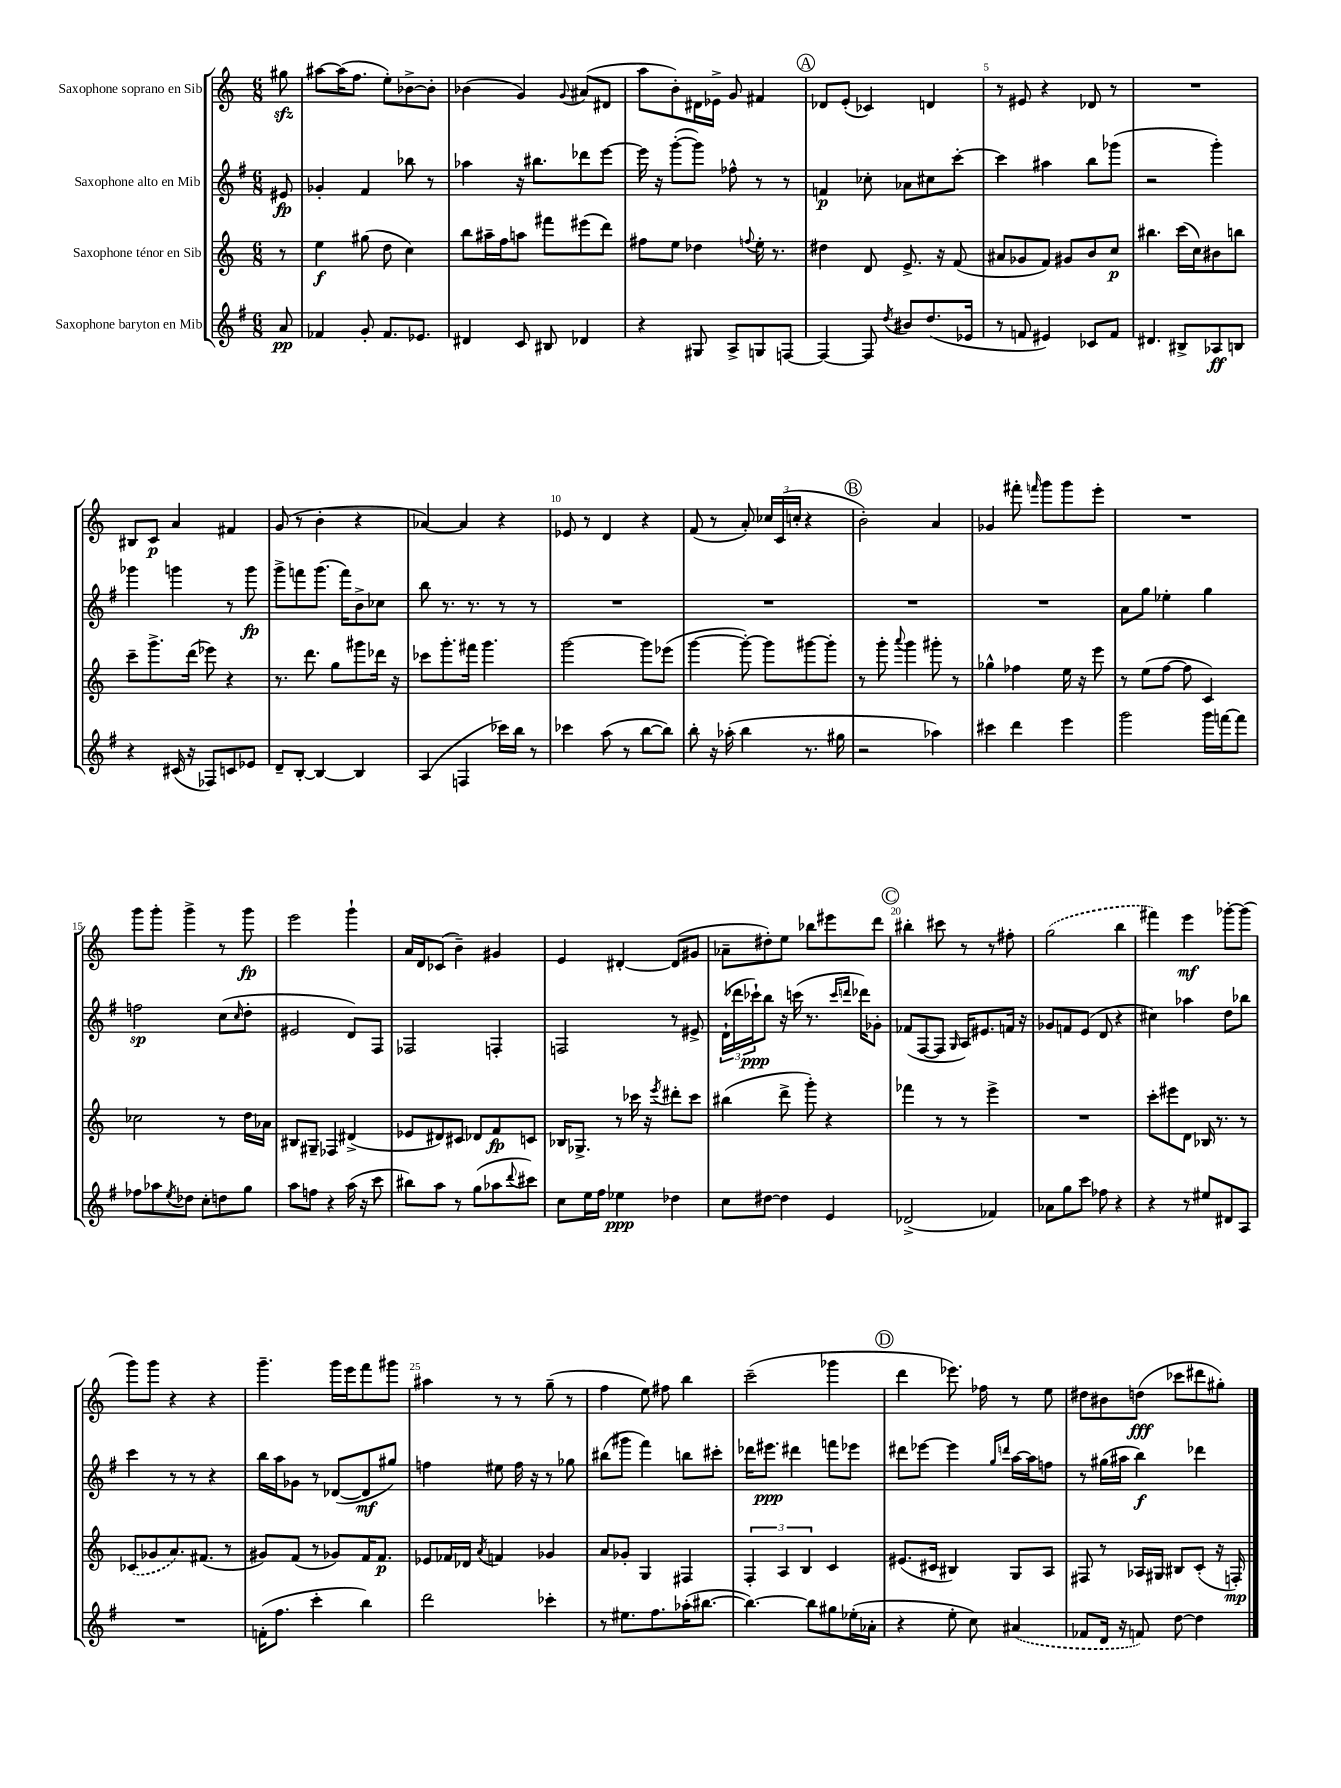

**kern	**dynam	**kern	**dynam	**kern	**dynam	**kern	**dynam
*part4	*part4	*part3	*part3	*part2	*part2	*part1	*part1
*staff4	*staff4	*staff3	*staff3	*staff2	*staff2	*staff1	*staff1
*I"Saxophone baryton en Mib	*	*I"Saxophone ténor en Sib	*	*I"Saxophone alto en Mib	*	*I"Saxophone soprano en Sib	*
*clefG2	*	*clefG2	*	*clefG2	*	*clefG2	*
*k[f#]	*	*k[]	*	*k[f#]	*	*k[]	*
*M6/8	*	*M6/8	*	*M6/8	*	*M6/8	*
=	=	=	=	=	=	=	=
8a/	pp	8r	.	8e#X/	fp	8gg#Xzz\	.
=1	=1	=1	=1	=1	=1	=1	=1
4f-X/	.	4ee\	f	4g-X'/	.	[8aa#X\L	.
.	.	.	.	.	.	(16aa#\K]	.
.	.	.	.	.	.	8.ff\J	.
8g'/	.	(8gg#X\	.	4f#/	.	.	.
8.f-/L	.	8dd\	.	.	.	8ee'\L)	.
.	.	4cc\)	.	8bb-X\	.	[8b-X^\	.
8.e-X/J	.	.	.	.	.	.	.
.	.	.	.	8r	.	8b-'\J]	.
=2	=2	=2	=2	=2	=2	=2	=2
4d#X/	.	8bb\L	.	4aa-X\	.	(4b-X\	.
.	.	16aa#X~\L	.	.	.	.	.
.	.	16ff\J	.	.	.	.	.
8c/	.	8aan\J	.	16r	.	4g/)	.
.	.	.	.	8.bb#X\L	.	.	.
8B#X/	.	8fff#X\L	.	.	.	.	.
.	.	.	.	.	.	8qqg/	.
4d-X/	.	(8eee#X\	.	8ddd-X\	.	(8a#X/L	.
.	.	8ddd\J)	.	[8eee\J	.	8d#X/J	.
=3	=3	=3	=3	=3	=3	=3	=3
4r	.	8ff#X\L	.	16eee\]	.	8aa\L	.
.	.	.	.	16r	.	.	.
.	.	8ee\J	.	([8ggg'\L	.	8b'\)	.
8G#X/	.	4dd-X\	.	8ggg\J])	.	16d#X\L	.
.	.	.	.	.	.	16e-X^\JJ	.
8A^/L	.	.	.	8ff-X^^\	.	8g/	.
.	.	8qqffn/	.	.	.	.	.
8Gn/	.	16ee'\	.	8r	.	4f#X/	.
.	.	8.r	.	.	.	.	.
[8Fn/J	.	.	.	8r	.	.	.
!!LO:REH:place=s1:t=A
=4	=4	=4	=4	=4	=4	=4	=4
4F/_	.	4dd#X\	.	4fn/	p	8d-X/L	.
.	.	.	.	.	.	(8e'/J	.
8F/]	.	8d/	.	8cc-X'\	.	4c-X/)	.
8qdd/	.	.	.	.	.	.	.
8b#X/L	.	8.e^/	.	8a-X\L	.	.	.
(8.dd/	.	.	.	8cc#X\	.	4dn/	.
.	.	16r	.	.	.	.	.
.	.	(8f/	.	[8ccc'\J	.	.	.
16e-X/Jk	.	.	.	.	.	.	.
=5	=5	=5	=5	=5	=5	=5	=5
8r	.	8a#X/L	.	4ccc\]	.	8r	.
8fn/	.	8g-X/	.	.	.	8e#X/	.
4e#X/)	.	8f/J)	.	4aa#X\	.	4r	.
.	.	8g#X/L	.	.	.	.	.
8c-X/L	.	8b/	.	8bb\L	.	8d-X/	.
8f/J	.	8cc/J	p	(8ggg-X\J	.	8r	.
=6	=6	=6	=6	=6	=6	=6	=6
4.d#X/	.	4.bb#X\	.	2r	.	2.r	.
8B#X^/L	.	(16ccc\LL	.	.	.	.	.
.	.	16cc\J)	.	.	.	.	.
8A-X/	ff	8b#X\	.	4ggg'\)	.	.	.
8Bn/J	.	8bbn\J	.	.	.	.	.
!!LO:LB:g=z
=7	=7	=7	=7	=7	=7	=7	=7
4r	.	8ccc~\L	.	4ggg-X\	.	8B#X/L	.
.	.	8.ggg^\	.	.	.	8c/J	p
(16c#X/	.	.	.	4gggn\	.	4a/	.
16r	.	(16ddd\Jk	.	.	.	.	.
8F-X/L)	.	8eee-X\)	.	.	.	.	.
8cn/	.	4r	.	8r	.	4f#X/	.
8e-X/J	.	.	.	8ggg\	fp	.	.
=8	=8	=8	=8	=8	=8	=8	=8
8d~/L	.	8.r	.	8ggg^\L	.	(8g/	.
[8B'/J	.	.	.	8fffn\	.	8r	.
.	.	8.ddd\	.	.	.	.	.
4B/_	.	.	.	(8.ggg\J	.	4b'\	.
.	.	8gg\L	.	.	.	.	.
.	.	.	.	16fff\KL)	.	.	.
4B/]	.	8ggg#X\	.	8b^\	.	4r	.
.	.	16ddd-X\Jk	.	8cc-X\J	.	.	.
.	.	16r	.	.	.	.	.
=9	=9	=9	=9	=9	=9	=9	=9
(4A/	.	8ccc-X\L	.	8bb\	.	[4a-X/)	.
.	.	8.ggg'\	.	8.r	.	.	.
4Fn/	.	.	.	.	.	4a-/]	.
.	.	16fff#X\Jk	.	8.r	.	.	.
.	.	4.ggg\	.	.	.	.	.
16ccc-X\LL)	.	.	.	8r	.	4r	.
16bb\JJ	.	.	.	.	.	.	.
8r	.	.	.	8r	.	.	.
=10	=10	=10	=10	=10	=10	=10	=10
4ccc-X\	.	[2ggg\	.	2.r	.	8e-X/	.
.	.	.	.	.	.	8r	.
(8aa\	.	.	.	.	.	4d/	.
8r	.	.	.	.	.	.	.
[8bb\L	.	8ggg\L]	.	.	.	4r	.
8bb\J])	.	(8eee-X\J	.	.	.	.	.
=11	=11	=11	=11	=11	=11	=11	=11
8bb'\	.	[4ggg\	.	2.r	.	(8f/	.
16r	.	.	.	.	.	8r	.
(16aa-X'\	.	.	.	.	.	.	.
4bb\	.	8ggg'\_)	.	.	.	8a'/)	.
.	.	8ggg\L]	.	.	.	24cc-X/LL	.
.	.	.	.	.	.	(24c/	.
.	.	.	.	.	.	24ccn'/JJ	.
8.r	.	[8ggg#X\	.	.	.	4r	.
.	.	8ggg#'\J]	.	.	.	.	.
16gg#X\	.	.	.	.	.	.	.
!!LO:REH:place=s1:t=B
=12	=12	=12	=12	=12	=12	=12	=12
2r	.	8r	.	2.r	.	2b'\)	.
.	.	8ggg'\	.	.	.	.	.
.	.	8qqaaa/	.	.	.	.	.
.	.	4ggg\	.	.	.	.	.
4aa-X\)	.	8ggg#X'\	.	.	.	4a/	.
.	.	8r	.	.	.	.	.
=13	=13	=13	=13	=13	=13	=13	=13
4ccc#X\	.	4gg-X^^\	.	2.r	.	4g-X/	.
4ddd\	.	4ff-X\	.	.	.	8fff#X'\	.
.	.	.	.	.	.	16qqfffn/	.
.	.	.	.	.	.	8ggg\L	.
4eee\	.	16ee\	.	.	.	8ggg\	.
.	.	16r	.	.	.	.	.
.	.	8eee\	.	.	.	8eee'\J	.
=14	=14	=14	=14	=14	=14	=14	=14
2ggg\	.	8r	.	8a\L	.	2.r	.
.	.	(8ee\L	.	8gg\J	.	.	.
.	.	[8ff\J	.	4ee-X'\	.	.	.
.	.	8ff\]	.	.	.	.	.
16ggg\LL	.	4c/)	.	4gg\	.	.	.
[16fffn\J	.	.	.	.	.	.	.
8fff\J]	.	.	.	.	.	.	.
!!LO:LB:g=z
=15	=15	=15	=15	=15	=15	=15	=15
8ff-X\L	.	2cc-X\	.	2ffn\	sp	8ggg\L	.
8aa-X\	.	.	.	.	.	8ggg'\J	.
8qee/	.	.	.	.	.	.	.
8dd-X\J	.	.	.	.	.	4ggg^\	.
8cc'\L	.	.	.	.	.	.	.
8ddn\	.	8r	.	(8cc\L	.	8r	.
.	.	.	.	16qqcc/	.	.	.
8gg\J	.	16dd\LL	.	8dd'\J	.	8ggg\	fp
.	.	16a-X\JJ	.	.	.	.	.
=16	=16	=16	=16	=16	=16	=16	=16
8aa\L	.	8B#X/L	.	2e#X/	.	2eee\	.
8ffn\J	.	8G#X~/J	.	.	.	.	.
4r	.	4F-X/	.	.	.	.	.
(16aa\	.	(4d#X^/	.	8d/L)	.	4ggg`\	.
16r	.	.	.	.	.	.	.
8ccc\	.	.	.	8F#/J	.	.	.
=17	=17	=17	=17	=17	=17	=17	=17
8bb#X\L)	.	8e-X/L	.	2F-X/	.	16a/LL	.
.	.	.	.	.	.	16d/J	.
8aa\J	.	8d#X/)	.	.	.	(8c-X/J	.
8r	.	8c#X/J	.	.	.	4b~\)	.
(8gg\L	.	8d-X/L	.	.	.	.	.
8aa-X\	.	8f/	fp	4Fn'/	.	4g#X/	.
8qqddd/	.	.	.	.	.	.	.
8ccc#X\J)	.	8cn/J	.	.	.	.	.
=18	=18	=18	=18	=18	=18	=18	=18
8cc\L	.	16B-X/KL	.	2Fn/	.	4e/	.
.	.	8.G-X^/J	.	.	.	.	.
16ee\L	.	.	.	.	.	.	.
16ff#\JJ	.	.	.	.	.	.	.
4ee-X\	ppp	8r	.	.	.	[4d#X'/	.
.	.	16ccc-X\	.	.	.	.	.
.	.	16r	.	.	.	.	.
.	.	8qeee/	.	.	.	.	.
4dd-X\	.	8ddd#X'\L	.	8r	.	(8d#/L]	.
.	.	8ccc-\J	.	8e#X^/	.	8g#X/J	.
=19	=19	=19	=19	=19	=19	=19	=19
8cc\L	.	(4bb#X\	.	(24d`\LL	.	8a-X~\L	.
.	.	.	.	24ddd-X\	.	.	.
.	.	.	.	24ccc-X`\J)	ppp	.	.
[8dd#X\J	.	.	.	8bb\J	.	8dd#X'\)	.
4dd#\]	.	8ddd^\	.	16r	.	8ee\J	.
.	.	.	.	(16cccn\	.	.	.
.	.	8ggg'\)	.	8.r	.	8bb-X\L	.
4e/	.	4r	.	.	.	8eee#X\	.
.	.	.	.	16qqccc/LL	.	.	.
.	.	.	.	16qqdddn/JJ	.	.	.
.	.	.	.	16ddd-X\KL)	.	.	.
.	.	.	.	8g-X'\J	.	8ddd\J	.
!!LO:REH:place=s1:t=C
=20	=20	=20	=20	=20	=20	=20	=20
(2d-X^/	.	4fff-X\	.	(8f-X/L	.	4bb#X'\	.
.	.	.	.	[8F#/	.	.	.
.	.	8r	.	8F#/J]	.	8ccc#X\	.
.	.	.	.	16qqG/	.	.	.
.	.	8r	.	16A/KL)	.	8r	.
.	.	.	.	8.e#X/	.	.	.
4f-X/)	.	4eee^\	.	.	.	8r	.
.	.	.	.	16fn/Jk	.	8ff#X'\	.
.	.	.	.	16r	.	.	.
=21	=21	=21	=21	=21	=21	=21	=21
8a-X\L	.	2.r	.	8g-X/L	.	(2gg\	.
8gg\	.	.	.	8fn/	.	.	.
8ccc\J	.	.	.	(8e/J	.	.	.
8ff-X\	.	.	.	8d/	.	.	.
4r	.	.	.	4r	.	4bb\	.
=22	=22	=22	=22	=22	=22	=22	=22
4r	.	8ccc'\L	.	4cc#X\)	.	4fff#X\)	.
.	.	8eee#X\	.	.	.	.	.
8r	.	8d\J	.	4aa-X\	.	4eee\	mf
8ee#X/L	.	16B-X/	.	.	.	.	.
.	.	8.r	.	.	.	.	.
8d#X/	.	.	.	8dd\L	.	[8ggg-X'\L	.
8A/J	.	8r	.	8bb-X\J	.	(8ggg-\J]	.
!!LO:LB:g=z
=23	=23	=23	=23	=23	=23	=23	=23
2.r	.	(8c-X/L	.	4ccc\	.	8ggg\L)	.
.	.	8g-X/	.	.	.	8ggg\J	.
.	.	8.a/)	.	8r	.	4r	.
.	.	.	.	8r	.	.	.
.	.	(8.f#X/J	.	.	.	.	.
.	.	.	.	4r	.	4r	.
.	.	8r	.	.	.	.	.
=24	=24	=24	=24	=24	=24	=24	=24
(16fn'\KL	.	8g#X/L)	.	16bb\LL	.	4.ggg~\	.
8.ff#\J	.	.	.	16aa\J	.	.	.
.	.	(8f/J	.	8g-X\J	.	.	.
4ccc'\	.	8r	.	8r	.	.	.
.	.	8g-X/L)	.	([8d-X/L	.	16ggg\LL	.
.	.	.	.	.	.	16eee\J	.
4bb\)	.	16f/K	.	8d-/]	mf	8fff\	.
.	.	8.f/J	p	.	.	.	.
.	.	.	.	8gg#X/J)	.	8ggg#X\J	.
=25	=25	=25	=25	=25	=25	=25	=25
2ddd\	.	8e-X/L	.	4ffn\	.	4aa#X\	.
.	.	16f-X/L	.	.	.	.	.
.	.	16d-X/JJ	.	.	.	.	.
.	.	8qa/	.	.	.	.	.
.	.	4fn/	.	8ee#X\	.	8r	.
.	.	.	.	16ff\	.	8r	.
.	.	.	.	16r	.	.	.
4ccc-X'\	.	4g-X/	.	8r	.	(8gg~\	.
.	.	.	.	8gg-X\	.	8r	.
=26	=26	=26	=26	=26	=26	=26	=26
8r	.	8a/L	.	(8bb#X\L	.	4ff\	.
8.ee#X\L	.	8g-X'/J	.	8ggg#X\J	.	.	.
.	.	4G/	.	4fff#\)	.	8ee\)	.
8.ff#\	.	.	.	.	.	.	.
.	.	.	.	.	.	8ff#X\	.
(16aa-X'\K	.	4F#X/	.	8bbn\L	.	4bb\	.
[8.bb#X\J	.	.	.	.	.	.	.
.	.	.	.	8ccc#X'\J	.	.	.
=27	=27	=27	=27	=27	=27	=27	=27
4.bb#\_)	.	6F'/	.	16ddd-X\KL	.	(2ccc~\	.
.	.	.	.	8.eee#X\J	ppp	.	.
.	.	6A/	.	.	.	.	.
.	.	.	.	4ddd#X\	.	.	.
.	.	6B/	.	.	.	.	.
8bb#\L]	.	.	.	.	.	.	.
8gg#X\	.	4c/	.	8fffn\L	.	4ggg-X\	.
(16ee-X'\L	.	.	.	8eee-X\J	.	.	.
16a-X'\JJ	.	.	.	.	.	.	.
!!LO:REH:place=s1:t=D
=28	=28	=28	=28	=28	=28	=28	=28
4r	.	(8.e#X/L	.	8ddd#X\L	.	4ddd\	.
.	.	.	.	[8eee-X\J	.	.	.
.	.	16c#X/Jk	.	.	.	.	.
8ee'\	.	4B#X/)	.	4eee-\]	.	8.eee-X\)	.
8cc\)	.	.	.	.	.	.	.
.	.	.	.	.	.	16ff-X\	.
.	.	.	.	16qqgg/LL	.	.	.
.	.	.	.	16qqdddn/JJ	.	.	.
(4a#X/	.	8G/L	.	[16aa\LL	.	8r	.
.	.	.	.	16aa\J]	.	.	.
.	.	8A/J	.	8ffn\J	.	8ee\	.
=29	=29	=29	=29	=29	=29	=29	=29
8f-X/L	.	8F#X/	.	8r	.	8dd#X\L	.
16d/Jk	.	8r	.	(16gg#X\LL	.	8b#X\	.
16r	.	.	.	16aa#X\JJ	.	.	.
8fn/)	.	16A-X/LL	.	4bb\)	f	(8ddn\J	fff
.	.	16G#X/JJ	.	.	.	.	.
[8dd\	.	8B#X/L	.	.	.	8ccc-X\L	.
4dd\]	.	(8c'/J	.	4ddd-X\	.	8ddd#X\	.
.	.	16r	.	.	.	8gg#X'\J)	.
.	.	16Fn'/)	mp	.	.	.	.
==	==	==	==	==	==	==	==
*-	*-	*-	*-	*-	*-	*-	*-
